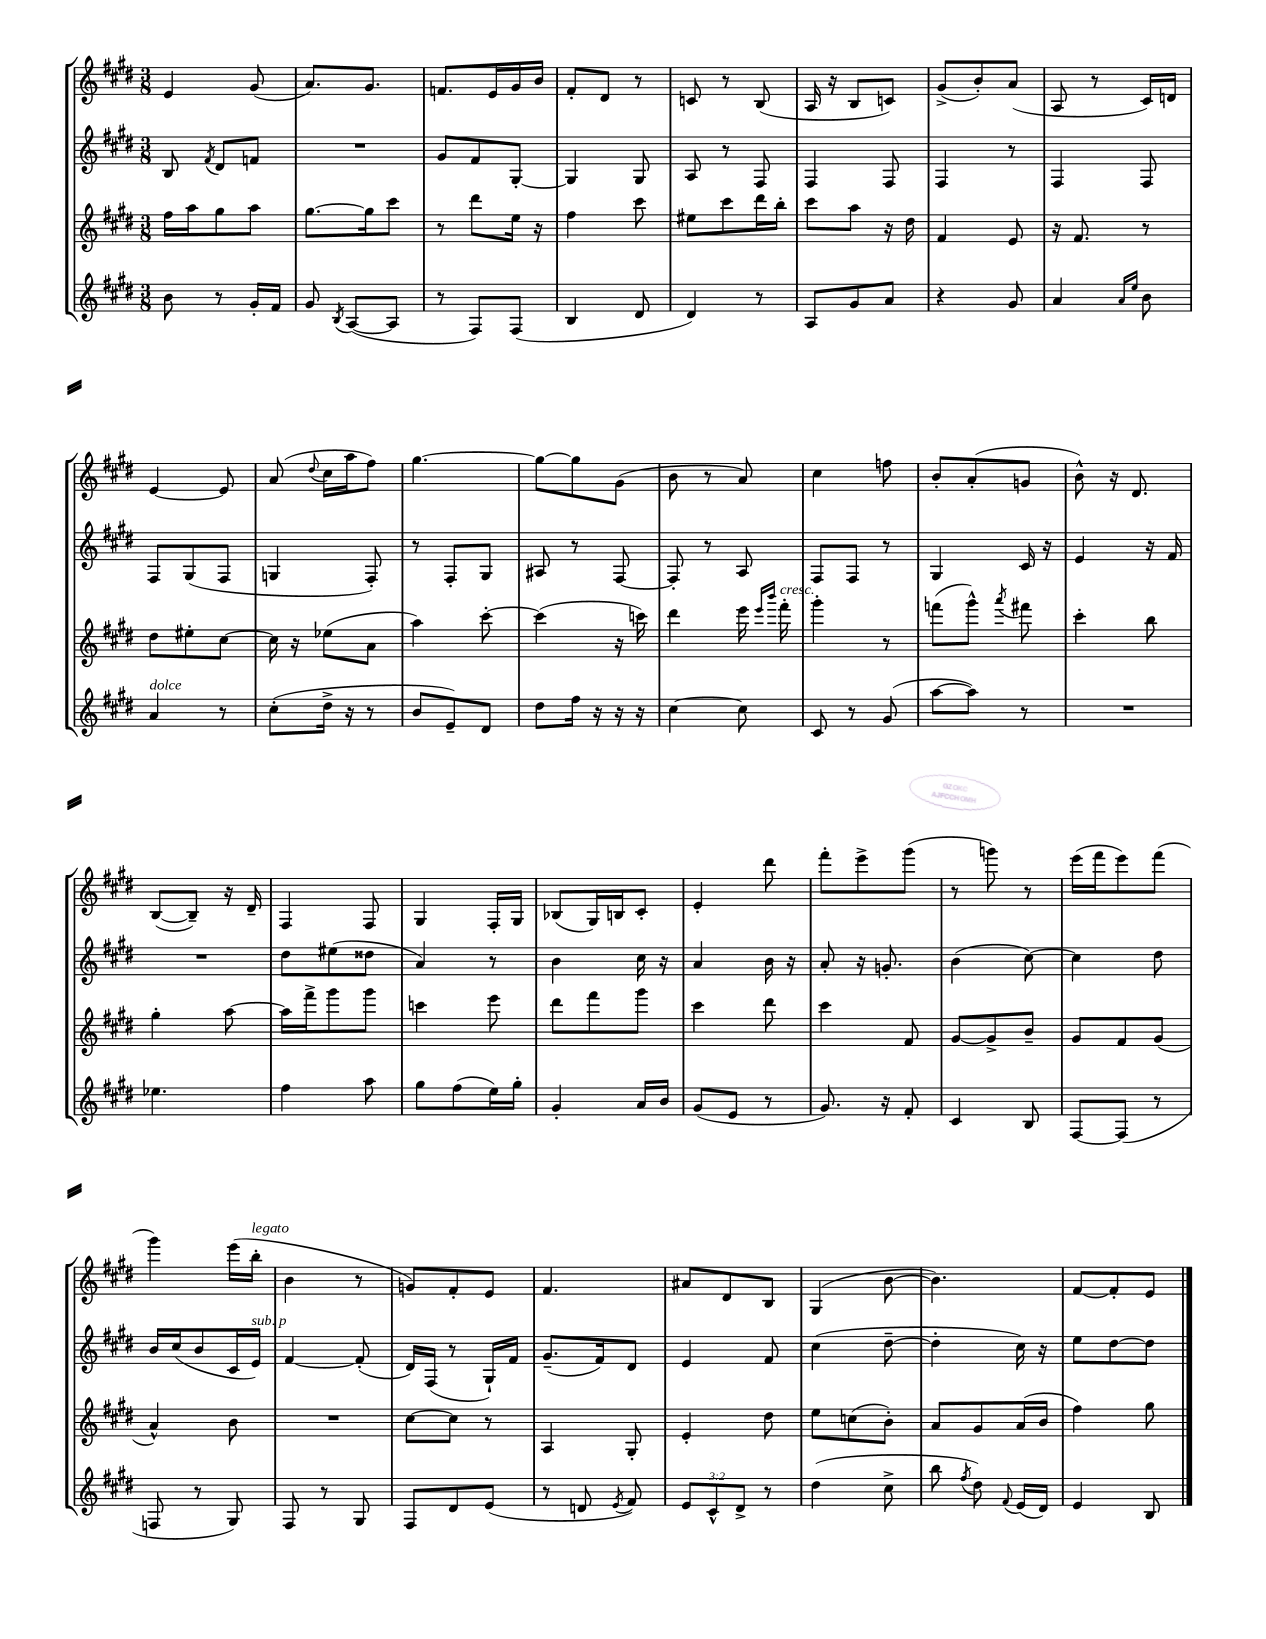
<<
\new StaffGroup <<
\new Staff = "s0" {
    \clef treble \key e \major \numericTimeSignature \time 3/8
    \autoBeamOff e'4 gis'8( |
    a'8.[) gis'8.] |
    f'8.[ e'16 gis'16 b'16] |
    fis'8[-. dis'8] r8 |
    c'8 r8 b8( |
    a16 r16 b8[ c'8]) |
    gis'8[->( b'8-.) a'8]( |
    a8 r8 cis'16[) d'16] |
    e'4~ e'8 |
    a'8( \appoggiatura { dis''8 } cis''16[ a''16 fis''8]) |
    gis''4.~ |
    gis''8[~ gis''8 gis'8]( |
    b'8 r8 a'8) |
    cis''4 f''8 |
    b'8[-. a'8-.( g'8] |
    b'8-^) r16 dis'8. |
    b8[~( b8]--) r16 dis'16-- |
    fis4 fis8 |
    gis4 fis16[-. gis16] |
    bes8[( gis16) b16 cis'8]-. |
    e'4-. dis'''8 |
    fis'''8[-. e'''8-> gis'''8]( |
    r8 g'''8) r8 |
    e'''16[( fis'''16 e'''8) fis'''8]( |
    gis'''4) e'''16[( b''16]-.^\markup { \italic "legato" } |
    b'4 r8 |
    g'8[) fis'8-. e'8] |
    fis'4. |
    ais'8[ dis'8 b8] |
    gis4( b'8~ |
    b'4.) |
    fis'8[~ fis'8-. e'8] \bar "|." |
}
\new Staff = "s1" {
    \clef treble \key e \major \numericTimeSignature \time 3/8
    \autoBeamOff b8 \acciaccatura { fis'8 } dis'8[ f'8] |
    R4. |
    gis'8[ fis'8 gis8]~-. |
    gis4 gis8 |
    a8 r8 fis8 |
    fis4 fis8 |
    fis4 r8 |
    fis4 fis8 |
    fis8[ gis8( fis8] |
    g4 fis8-.) |
    r8 fis8[-. gis8] |
    ais8 r8 fis8~ |
    fis8-. r8 a8 |
    fis8[ fis8] r8 |
    gis4 cis'16 r16 |
    e'4 r16 fis'16 |
    R4. |
    dis''8[ eis''8( disis''8] |
    a'4) r8 |
    b'4 cis''16 r16 |
    a'4 b'16 r16 |
    a'8-. r16 g'8.-. |
    b'4( cis''8~) |
    cis''4 dis''8 |
    b'16[ cis''16( b'8 cis'16 e'16]^\markup { \italic "sub. p" }) |
    fis'4~ fis'8-.( |
    dis'16[) fis16]( r8 gis16[-!) fis'16] |
    gis'8.[--( fis'16) dis'8] |
    e'4 fis'8 |
    cis''4( dis''8~-- |
    dis''4-. cis''16) r16 |
    e''8[ dis''8~ dis''8] \bar "|." |
}
\new Staff = "s2" {
    \clef treble \key e \major \numericTimeSignature \time 3/8
    \autoBeamOff fis''16[ a''16 gis''8 a''8] |
    gis''8.[~ gis''16 cis'''8] |
    r8 dis'''8[ e''16] r16 |
    fis''4 cis'''8 |
    eis''8[ cis'''8 dis'''16 b''16]-. |
    cis'''8[ a''8] r16 dis''16 |
    fis'4 e'8 |
    r16 fis'8. r8 |
    dis''8[ eis''8-. cis''8]~ |
    cis''16 r16 ees''8[( a'8] |
    a''4) cis'''8~-. |
    cis'''4( r16 c'''16) |
    dis'''4 e'''16 \grace { e'''16[ b'''16] } fis'''16-.^\markup { \italic "cresc." } |
    gis'''4-. r8 |
    f'''8[( gis'''8]-^) \acciaccatura { a'''8 } fis'''8 |
    cis'''4-. b''8 |
    gis''4-. a''8~ |
    a''16[ fis'''16-> gis'''8 gis'''8] |
    c'''4 e'''8 |
    dis'''8[ fis'''8 gis'''8] |
    cis'''4 dis'''8 |
    cis'''4 fis'8 |
    gis'8[~ gis'8-> b'8]-- |
    gis'8[ fis'8 gis'8]( |
    a'4-^) b'8 |
    R4. |
    cis''8[~ cis''8] r8 |
    a4 gis8-. |
    e'4-. dis''8 |
    e''8[ c''8( b'8]-.) |
    a'8[ gis'8 a'16( b'16] |
    fis''4) gis''8 \bar "|." |
}
\new Staff = "s3" {
    \clef treble \key e \major \numericTimeSignature \time 3/8 \override Staff.TupletNumber.text = #tuplet-number::calc-fraction-text
    \autoBeamOff b'8 r8 gis'16[-. fis'16] |
    gis'8 \acciaccatura { b8 } a8[~( a8] |
    r8 fis8[) fis8]( |
    b4 dis'8 |
    dis'4) r8 |
    a8[ gis'8 a'8] |
    r4 gis'8 |
    a'4 \grace { a'16[ e''16] } b'8 |
    a'4^\markup { \italic "dolce" } r8 |
    cis''8[-.( dis''16]-> r16 r8 |
    b'8[ e'8--) dis'8] |
    dis''8[ fis''16] r16 r16 r16 |
    cis''4~ cis''8 |
    cis'8 r8 gis'8( |
    a''8[~ a''8]) r8 |
    R4. |
    ees''4. |
    fis''4 a''8 |
    gis''8[ fis''8( e''16) gis''16]-. |
    gis'4-. a'16[ b'16] |
    gis'8[( e'8] r8 |
    gis'8.) r16 fis'8-. |
    cis'4 b8 |
    fis8[~ fis8]( r8 |
    f8 r8 gis8) |
    fis8 r8 gis8 |
    fis8[ dis'8 e'8]( |
    r8 d'8 \acciaccatura { e'8 } fis'8) |
    \tuplet 3/2 { e'8[ cis'8-^ dis'8]-> } r8 |
    dis''4( cis''8-> |
    b''8 \acciaccatura { fis''8 } dis''8) \appoggiatura { fis'8 } e'16[( dis'16]) |
    e'4 b8 \bar "|." |
}
>>
>>
\layout { \context { \Score \remove "Bar_number_engraver" } }
